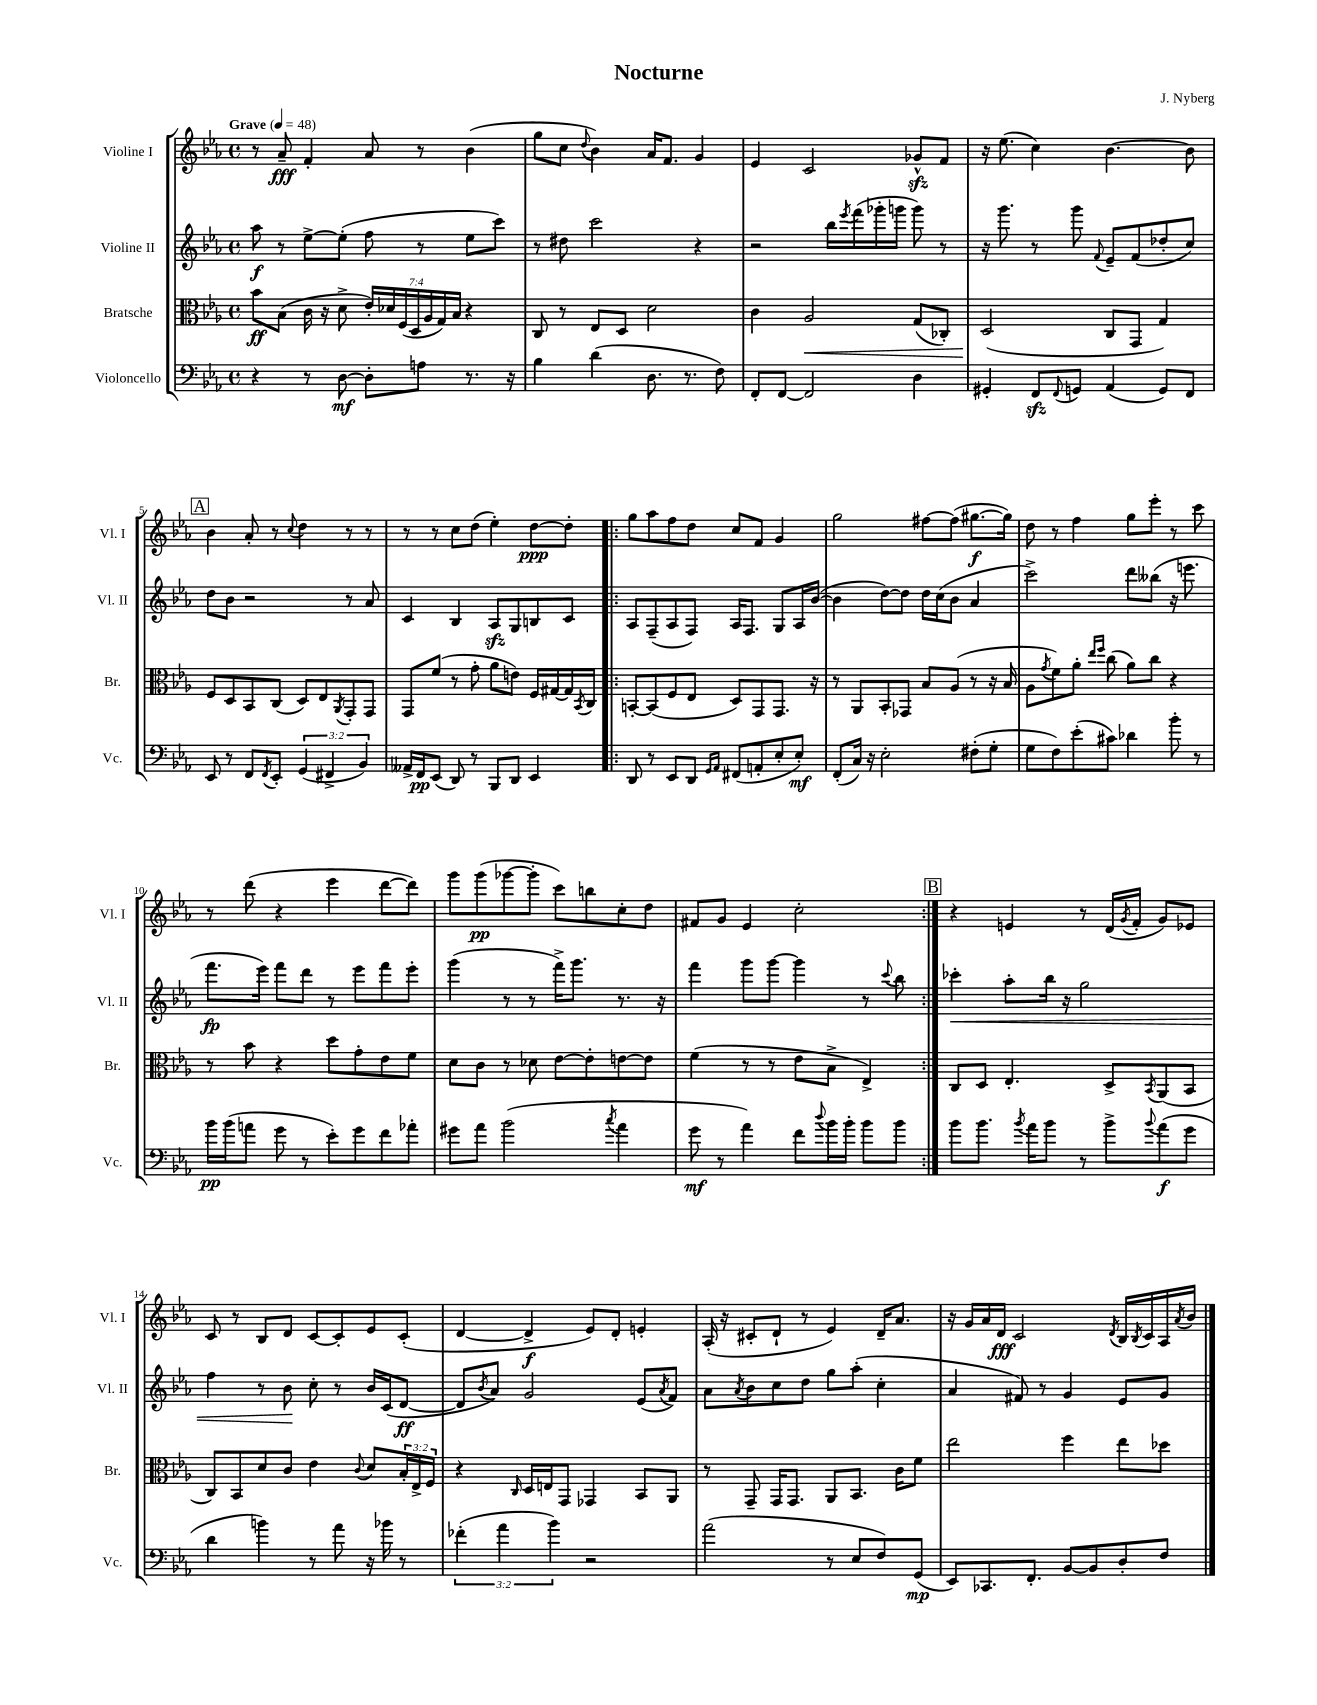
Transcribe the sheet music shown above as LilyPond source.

\header { title = "Nocturne" composer = "J. Nyberg" }
<<
\new StaffGroup <<
\new Staff = "s0" \with { instrumentName = "Violine I" shortInstrumentName = "Vl. I" } {
    \clef treble \key ees \major \defaultTimeSignature \time 4/4 \tempo "Grave" 4 = 48
    r8 aes'8--\fff f'4-. aes'8 r8 bes'4( |
    g''8 c''8 \appoggiatura { d''8 } bes'4) aes'16 f'8. g'4 |
    ees'4 c'2 ges'8-^\sfz f'8 |
    r16 ees''8.( c''4) bes'4.~ bes'8 |
    \mark \markup { \box "A" } bes'4 aes'8-. r8 \appoggiatura { c''8 } d''4 r8 r8 |
    r8 r8 c''8 d''8( ees''4-.) d''8~\ppp d''8-. |
    \repeat volta 2 { g''8 aes''8 f''8 d''8 c''8 f'8 g'4 |
    g''2 fis''8~ fis''8( gis''8.~\f gis''16) |
    d''8 r8 f''4 g''8 ees'''8-. r8 c'''8 |
    r8 d'''8( r4 ees'''4 d'''8~ d'''8) |
    g'''8 g'''8\pp( ges'''8~ ges'''8-. c'''8) b''8 c''8-. d''8 |
    fis'8 g'8 ees'4 c''2-. | }
    \mark \markup { \box "B" } r4 e'4 r8 d'16( \acciaccatura { g'8 } f'16-. g'8) ees'8 |
    c'8 r8 bes8 d'8 c'8~ c'8-. ees'8 c'8-.( |
    d'4~ d'4->\f ees'8) d'8-. e'4-. |
    aes16-.( r16 cis'8-. d'8-! r8 ees'4) d'16-- aes'8. |
    r16 g'16 aes'16 d'16\fff c'2 \acciaccatura { d'8 } bes16 \acciaccatura { bes8 } c'16 aes16 \acciaccatura { aes'8 } bes'16 \bar "|." |
}
\new Staff = "s1" \with { instrumentName = "Violine II" shortInstrumentName = "Vl. II" } {
    \clef treble \key ees \major \defaultTimeSignature \time 4/4
    aes''8\f r8 ees''8~-> ees''8-.( f''8 r8 ees''8 c'''8) |
    r8 dis''8 c'''2 r4 |
    r2 bes''16 \acciaccatura { ees'''8 } f'''16( ges'''16-. g'''16 g'''8) r8 |
    r16 g'''8. r8 g'''8 \appoggiatura { f'8 } ees'8-- f'8( des''8-. c''8) |
    \mark \markup { \box "A" } d''8 bes'8 r2 r8 aes'8 |
    c'4 bes4 aes8\sfz g8 b8 c'8 |
    \repeat volta 2 { aes8 f8--( aes8 f8) aes16 f8. g8 aes16 bes'16~( |
    bes'4 d''8~) d''8 d''16 c''16( bes'8 aes'4 |
    c'''2->) d'''8 beses''8( r16 e'''8. |
    f'''8.\fp ees'''16) f'''8 d'''8 r8 ees'''8 f'''8 ees'''8-. |
    g'''4( r8 r8 f'''16->) g'''8. r8. r16 |
    f'''4 g'''8 g'''8~ g'''4 r8 \appoggiatura { c'''8 } bes''8 | }
    \mark \markup { \box "B" } ces'''4-.\< aes''8-. bes''16 r16 g''2 |
    f''4 r8 bes'8\! c''8-. r8 bes'16 c'16( d'8~\ff |
    d'8 \acciaccatura { bes'8 } aes'8) g'2 ees'8( \acciaccatura { aes'8 } f'8) |
    aes'8 \acciaccatura { aes'8 } bes'8 c''8 d''8 g''8 aes''8-.( c''4-. |
    aes'4 fis'8) r8 g'4 ees'8 g'8 \bar "|." |
}
\new Staff = "s2" \with { instrumentName = "Bratsche" shortInstrumentName = "Br." } {
    \clef alto \key ees \major \defaultTimeSignature \time 4/4 \override Staff.TupletNumber.text = #tuplet-number::calc-fraction-text
    bes'8\ff bes8( c'16 r16 d'8-> \tuplet 7/4 { ees'16-.) des'16 f16( d16 aes16 g16) bes16 } r4 |
    c8 r8 ees8 d8 d'2 |
    c'4 aes2\< g8( ces8-.) |
    d2\!( c8 g,8 g4) |
    \mark \markup { \box "A" } f8 d8 bes,8 c8( d8) ees8 \acciaccatura { aes,8 } g,8-. g,8 |
    g,8 f'8( r8 g'8-. aes'8 e'8) f16 gis16~ gis16 \acciaccatura { bes,8 } c16 |
    \repeat volta 2 { b,8~-. b,8( f8 ees8 d8) g,8 g,8. r16 |
    r8 aes,8 bes,8-. ges,8 bes8 aes8( r8 r16 bes16 |
    aes8 \acciaccatura { g'8 } f'8) aes'8-. \grace { ees''16 f''16 } c''8( aes'8) c''8 r4 |
    r8 bes'8 r4 d''8 g'8-. ees'8 f'8 |
    d'8 c'8 r8 des'8 ees'8~ ees'8-. e'8~ e'8 |
    f'4( r8 r8 ees'8 bes8-> ees4->) | }
    \mark \markup { \box "B" } c8 d8 ees4.-. d8-> \acciaccatura { bes,8 } aes,8( bes,8 |
    c8) bes,8 d'8 c'8 ees'4 \appoggiatura { c'8 } d'8 \tuplet 3/2 { bes16-. ees16-> f16 } |
    r4 \grace { c16 } d16 e16 g,8 ges,4 bes,8 aes,8 |
    r8 g,8-- g,16 g,8. aes,8 bes,8. c'16 f'8 |
    ees''2 f''4 ees''8 des''8 \bar "|." |
}
\new Staff = "s3" \with { instrumentName = "Violoncello" shortInstrumentName = "Vc." } {
    \clef bass \key ees \major \defaultTimeSignature \time 4/4 \override Staff.TupletNumber.text = #tuplet-number::calc-fraction-text
    r4 r8 d8~\mf d8-. a8 r8. r16 |
    bes4 d'4( d8. r8. f8) |
    f,8-. f,8~ f,2 d4 |
    gis,4-. f,8\sfz \appoggiatura { f,8 } g,8 aes,4( g,8) f,8 |
    \mark \markup { \box "A" } ees,8 r8 f,8 \acciaccatura { f,8 } ees,8-. \tuplet 3/2 { g,4( fis,4-> bes,4) } |
    aeses,16-> f,16\pp ees,8( d,8) r8 bes,,8 d,8 ees,4 |
    \repeat volta 2 { d,8 r8 ees,8 d,8 \grace { g,16 aes,16 } fis,8( a,8-. ees8-. ees8-.\mf) |
    f,8-.( c16) r16 ees2-. fis8-.( g8-. |
    g8 f8) ees'8-.( cis'8) des'4 bes'8-. r8 |
    bes'16\pp bes'16( a'8 g'8 r8 ees'8-.) g'8 f'8 aes'8-. |
    gis'8 aes'8 bes'2( \acciaccatura { c''8 } aes'4 |
    g'8\mf r8 aes'4) f'8 \appoggiatura { d''8 } bes'16 bes'16-. bes'8 bes'8 | }
    \mark \markup { \box "B" } bes'8 bes'8. \acciaccatura { bes'8 } aes'16 bes'8 r8 bes'8-> \appoggiatura { bes'8 } aes'8\f( g'8 |
    d'4 b'4) r8 aes'8 r16 bes'16 r8 |
    \tuplet 3/2 { fes'4-.( aes'4 bes'4) } r2 |
    aes'2( r8 ees8 f8) g,8\mp( |
    ees,8) ces,8. f,8.-. bes,8~ bes,8 d8-. f8 \bar "|." |
}
>>
>>
